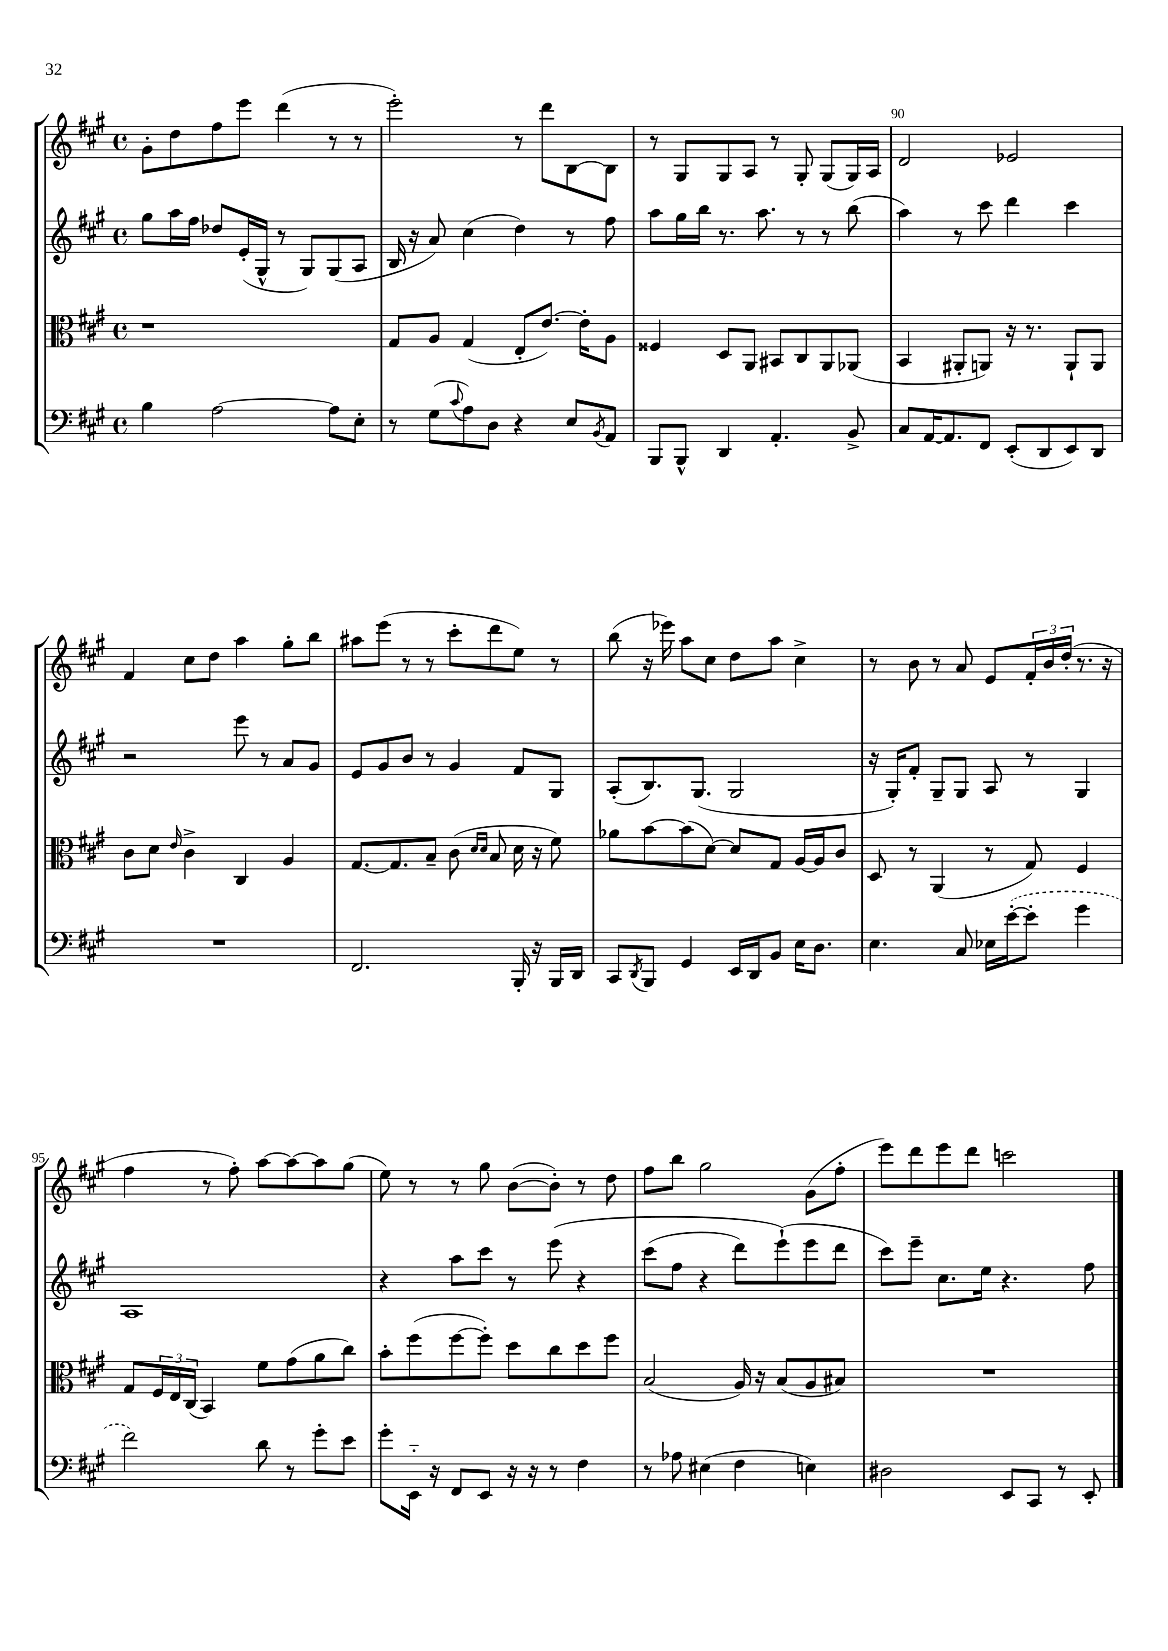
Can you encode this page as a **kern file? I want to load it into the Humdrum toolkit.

**kern	**kern	**kern	**kern
*part4	*part3	*part2	*part1
*staff4	*staff3	*staff2	*staff1
*clefF4	*clefC3	*clefG2	*clefG2
*k[f#c#g#]	*k[f#c#g#]	*k[f#c#g#]	*k[f#c#g#]
*M4/4	*M4/4	*M4/4	*M4/4
*met(c)	*met(c)	*met(c)	*met(c)
=87	=87	=87	=87
4B\	1r	8gg#\L	8g#'\L
.	.	16aa\L	8dd\
.	.	16ff#\JJ	.
[2A\	.	8dd-X/L	8ff#\
.	.	(16e'/L	8eee\J
.	.	16G#^^/JJ	.
.	.	8r	(4ddd\
.	.	8G#/L)	.
8A\L]	.	(8G#/	8r
8E'\J	.	8A/J	8r
=88	=88	=88	=88
8r	8G#/L	16B/	2eee'\)
.	.	16r	.
(8G#\L	8A/J	8a/)	.
8qqc#/	.	.	.
8A\)	(4G#/	(4cc#\	.
8D\J	.	.	.
4r	8E'/L	4dd\)	8r
.	[8.e/J)	.	8ddd\L
8E/L	.	8r	[8B\
.	16e'\KL]	.	.
8qBB/	.	.	.
8AA/J	8A\J	8ff#\	8B\J]
=89	=89	=89	=89
8BBB/L	4F##X/	8aa\L	8r
8BBB^^/J	.	16gg#\L	8G#/L
.	.	16bb\JJ	.
4DD/	8D/L	8.r	8G#/
.	8AA/J	.	8A/J
.	.	8.aa\	.
4.AA'/	8BB#X/L	.	8r
.	8C#/	8r	8G#'/
.	8AA/	8r	(8G#/L
8BB^/	(8AA-X/J	(8bb\	16G#/L)
.	.	.	16A/JJ
=90	=90	=90	=90
8C#/L	4BB/	4aa\)	2d/
[16AA/K	.	.	.
8.AA/]	.	.	.
.	8AA#X'/L	8r	.
8FF#/J	8AAn/J)	8ccc#\	.
(8EE'/L	16r	4ddd\	2e-X/
.	8.r	.	.
8DD/	.	.	.
8EE/)	8AA`/L	4ccc#\	.
8DD/J	8AA/J	.	.
!!LO:LB:g=z
=91	=91	=91	=91
1r	8c#\L	2r	4f#/
.	8d\J	.	.
.	16qqe/	.	.
.	4c#^\	.	8cc#\L
.	.	.	8dd\J
.	4C#/	8eee\	4aa\
.	.	8r	.
.	4A/	8a/L	8gg#'\L
.	.	8g#/J	8bb\J
=92	=92	=92	=92
2.FF#/	[8.G#/L	8e/L	8aa#X\L
.	.	8g#/	(8eee\J
.	8.G#/]	.	.
.	.	8b/J	8r
.	8B~/J	8r	8r
.	(8c#\	4g#/	8ccc#'\L
.	16qqd/LL	.	.
.	16qqd/JJ	.	.
.	8B/	.	8ddd\
16BBB'/	16d\	8f#/L	8ee\J)
16r	16r	.	.
16BBB/LL	8f#\)	8G#/J	8r
16DD/JJ	.	.	.
=93	=93	=93	=93
8CC#/L	8a-X\L	(8A'/L	(8bb\
8qDD/	.	.	.
8BBB/J	[8b\	8.B/)	16r
.	.	.	16eee-X\)
4GG#/	(8b\]	.	8aa\L
.	.	(8.G#/J	.
.	[8d\J)	.	8cc#\J
16EE/LL	8d/L]	2G#/	8dd\L
16DD/J	.	.	.
8BB/J	8G#/J	.	8aa\J
16E\KL	[16A/LL	.	4cc#^\
8.D\J	16A/J]	.	.
.	8c#/J	.	.
=94	=94	=94	=94
4.E\	8D/	16r	8r
.	.	16G#'/KL)	.
.	8r	8f#'/J	8b\
.	(4AA/	8G#~/L	8r
8C#/	.	8G#/J	8a/
16E-X\LL	8r	8A/	8e/L
([16e'\J	.	.	.
8e'\J]	8G#/)	8r	24f#'/L
.	.	.	24b/
.	.	.	(24dd'/JJ
4g#\	4F#/	4G#/	8.r
.	.	.	16r
!!LO:LB:g=z
=95	=95	=95	=95
2f#\)	8G#/L	1A	4ff#\
.	24F#/L	.	.
.	24E/	.	.
.	(24C#/JJ	.	.
.	4BB/)	.	8r
.	.	.	8ff#'\)
8d\	8f#\L	.	[8aa\L
8r	(8g#\	.	8aa\_
8g#'\L	8a\	.	8aa\]
8e\J	8cc#\J)	.	(8gg#\J
=96	=96	=96	=96
8g#'\L	8b'\L	4r	8ee\)
16EE\Jk	(8ff#\	.	8r
16r	.	.	.
8FF#/L	[8ff#\	8aa\L	8r
8EE/J	8ff#'\J])	8ccc#\J	8gg#\
16r	8dd\L	8r	([8b\L
16r	.	.	.
8r	8cc#\	(8eee\	8b'\J])
4F#\	8dd\	4r	8r
.	8ff#\J	.	8dd\
=97	=97	=97	=97
8r	(2B/	(8ccc#\L	8ff#\L
8A-X\	.	8ff#\J	8bb\J
(4E#X\	.	4r	2gg#\
4F#\	16A/)	8ddd\L)	.
.	16r	.	.
.	(8B/L	(8eee`\)	.
4En\)	8A/	8eee\	(8g#\L
.	8B#X/J)	8ddd\J	8ff#'\J
=98	=98	=98	=98
2D#X\	1r	8ccc#\L)	8eee\L)
.	.	8eee~\J	8ddd\
.	.	8.cc#\L	8eee\
.	.	.	8ddd\J
.	.	16ee\Jk	.
8EE/L	.	4.r	2cccn\
8CC#/J	.	.	.
8r	.	.	.
8EE'/	.	8ff#\	.
==	==	==	==
*-	*-	*-	*-
